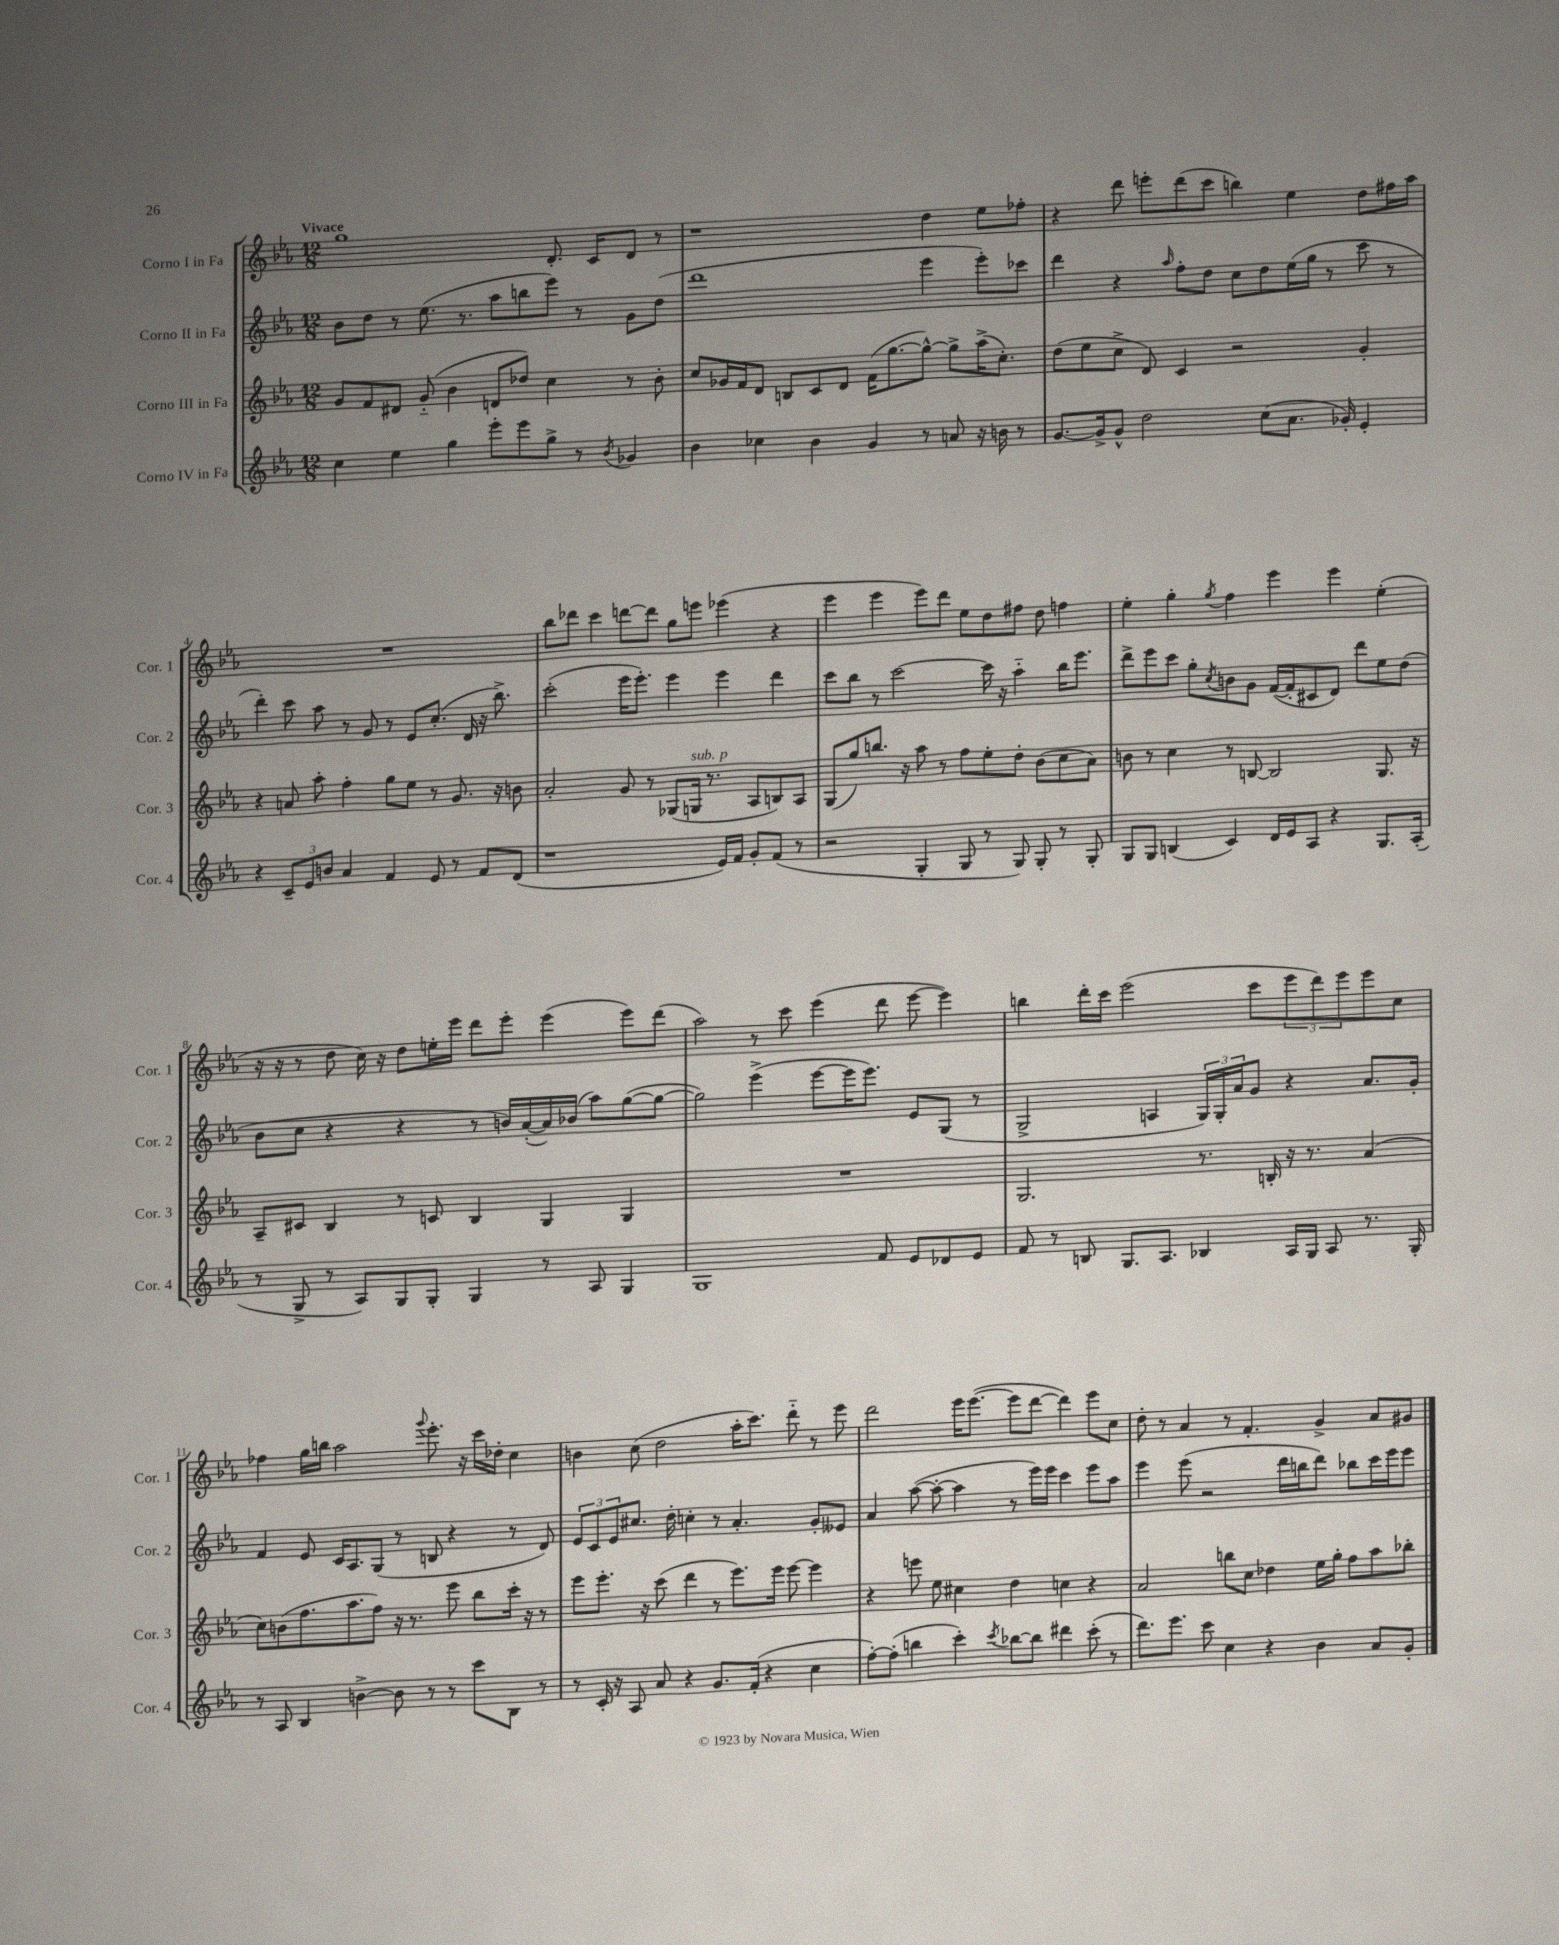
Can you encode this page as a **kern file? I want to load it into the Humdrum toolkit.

**kern	**kern	**kern	**kern
*staff4	*staff3	*staff2	*staff1
*clefG2	*clefG2	*clefG2	*clefG2
*k[b-e-a-]	*k[b-e-a-]	*k[b-e-a-]	*k[b-e-a-]
*M12/8	*M12/8	*M12/8	*M12/8
4cc	8g	8b-	1gg
.	8f	8dd	.
4ee-	8d#	8r	.
.	(8g'~	(8.ee-	.
4gg	4b-	.	.
.	.	8.r	.
8eee-'	8d	8aa-	.
8eee-	8dd-)	8bb	.
8gg^	4cc	8eee-)	8.d'
8r	.	8r	.
.	.	.	16c
8qb-	.	.	.
4g-	8r	8g	8d
.	8b-'	(8dd	8r
=	=	=	=
4b-	8cc	1ddd	1r
.	16g-	.	.
.	16f	.	.
4cc-	8d	.	.
.	8B	.	.
4b-	8c	.	.
.	8d	.	.
4g	(16f	.	.
.	[8.gg	.	.
8r	8gg^^_)	4eee-	4dd
8a	8gg^]	.	.
16r	(16aa-^	8eee-')	8ee-
16b	8.cc')	.	.
8r	.	8ccc-	8ff-'
=	=	=	=
[8.g	(8dd	4ddd	4r
.	8ee-	.	.
16g^]	.	.	.
8g^^	8cc^	4r	8ddd
2dd	8d)	.	8eee'
.	.	16qqaa-	.
.	4c	8ff'	(8ddd
.	.	8dd	8ccc
.	2r	8cc	4bb)
(8cc	.	8dd	.
8.a-	.	(16ee-	4ee-
.	.	16gg	.
.	.	8r	.
16g-')	.	.	.
4e-'	4g'	8ccc	8dd
.	.	8r	16ff#
.	.	.	16aa-
=	=	=	=
4r	4r	4ddd')	1.r
12c~	8a	8ccc	.
12e-	.	.	.
.	8aa-'	8aa-	.
12b	.	.	.
4a-	4ff'	8r	.
.	.	8g	.
4f	8gg	8r	.
.	8ee-	8e-	.
8e-	8r	(8.cc'	.
8r	8.g	.	.
.	.	16d	.
8f	.	16r	.
.	16r	8.bb-^)	.
(8d	8b	.	.
=	=	=	=
1r	2a-'	(2ccc'	8bb-
.	.	.	8ddd-
.	.	.	4ccc
.	8g	16eee-	[8ddd
.	.	8.eee-')	.
.	8r	.	8ddd]
.	(8G-	4eee-	8gg
.	16G	.	8eee
.	8.r	.	.
16e-)	.	4eee-	(4eee-
16f	.	.	.
8g'	8A-	.	.
(8f	8B)	4ddd	4r
8r	8A-	.	.
=	=	=	=
2r	(8G	8ccc	4eee-
.	8gg)	8bb-	.
.	8.bb	8r	4eee-
.	.	[2ccc	.
.	16r	.	.
4G'	8aa-	.	8eee-)
.	8r	.	8ddd
8G	8ff	.	8ee-
8r	8ee-'	16ccc]	8dd
.	.	16r	.
8G)	8dd'	4aa-'~	8ff#
8G'	(8b-	.	8dd
8r	8cc	16bb-	4ff
.	.	8.eee-	.
8G'	8a-)	.	.
=	=	=	=
8G	8b	8ddd^	4ee-'
8G	8r	8eee-	.
(4B	4cc	8ccc	4gg'
.	.	8gg'	.
.	.	8qcc	8qgg
4c)	8r	8b	4ff
.	[8B	8g	.
16d	2B]	([16f	4eee-
16e-	.	16f']	.
8A-	.	8c#	.
4r	.	8d)	4eee-
.	.	8ddd	.
8.G	8.G	8ee-	(4ee-'
.	.	(8dd	.
(16A-'	16r	.	.
=	=	=	=
8r	8A-~	8b-	16r
.	.	.	16r
8G^	8c#	8cc	8r
8r	4B-	4r	8dd
8A-)	.	.	16cc)
.	.	.	16r
8G	8r	4r	8dd
8G'	8c	.	16ee'
.	.	.	16eee-
4G	4B-	8r	8ddd
.	.	16b)	8eee-'
.	.	([16a-'	.
8r	4G	16a-])	(4eee-
.	.	(16b-	.
8A-	.	8aa-)	.
4G	4G	([8gg	8eee-)
.	.	8gg_	(8ddd
=	=	=	=
1G	1.r	2gg])	2aa-)
.	.	(4eee-^	8r
.	.	.	8ccc
.	.	[8eee-	(4eee-
.	.	16eee-]	.
.	.	8.eee-)	.
8f	.	.	8ddd
8e-	.	8e-	[8eee-
8d-	.	(8G	4eee-])
8e-	.	8r	.
=	=	=	=
8f	2.G	2G^	4bb
8r	.	.	.
8B	.	.	16ddd'
.	.	.	16ccc
8.G	.	.	(2eee-
.	.	4A	.
8.A-	.	.	.
4B-	8.r	24G)	.
.	.	24G'	.
.	.	24a-	.
.	.	8g	8ccc
.	16B'	.	.
16A-	16r	4r	12eee-
16G	8.r	.	.
.	.	.	12ddd)
8A-	.	.	.
.	.	.	12eee-
8.r	(4a-	8.a-	8eee-
.	.	.	8cc
16G'	.	16g'	.
=	=	=	=
8r	8cc)	4f	4ff-
8A-	(8b	.	.
4B-	8.ff	8e-	16gg
.	.	.	16bb
.	.	16c	2aa-
.	8.aa-	8.A-	.
[4b^	.	.	.
.	8ff)	(8G	.
8b]	16r	8r	.
.	8.r	.	.
.	.	.	8qqggg
8r	.	8B	8.eee-'
8r	8eee-	4r	.
.	.	.	16r
8ccc	8bb-	.	16ccc
.	.	.	16dd-'
8B-	16ccc'	8r	4cc
.	16r	.	.
8r	8r	8d)	.
=	=	=	=
8r	8eee-	12e-	4b
.	.	12c	.
16c'	8.eee-'	.	.
.	.	12e-	.
16r	.	.	.
8A-	.	8.cc#	(8cc
.	16r	.	.
8a-	(8ccc	.	2dd
.	.	16dd'	.
4r	4ddd	4cc'	.
8.g	8r	8r	.
.	8.eee-)	4.a-'	16aa-'
(16f'	.	.	8.ccc)
4r	.	.	.
.	16eee-	.	.
.	[8eee-	.	8ddd'~
4cc	4eee-]	8g'	8r
.	.	8e--	8eee-
=	=	=	=
[8ff')	4r	4a-	2ddd
(8ff']	.	.	.
4bb	8eee	([8aa-	.
.	8ee-	8aa-'_	.
4ccc')	4cc#	4aa-]	16eee-
.	.	.	([8.eee-
8qccc	.	.	.
[8bb-	4dd	8r	8eee-]
8bb-]	.	16eee-)	[8ddd
.	.	16eee-	.
4ddd#	4cc	4ccc	4ddd])
(8ccc'	4r	8eee-	8eee-
8r	.	8aa-	8cc
=	=	=	=
8.ddd)	2a-	4eee-	8dd'
.	.	.	8r
8.eee-	.	.	.
.	.	(8eee-	4a-
8ccc	.	2r	.
4cc	8bb	.	8r
.	8cc	.	4.f'
4r	4dd-	.	.
.	.	16ddd	.
.	.	16bb	.
4b-	16ee-	8ddd)	4g^
.	16gg'	.	.
.	8ff	8bb-	.
8a-	8aa-	16ccc	8a-
.	.	16eee-	.
8g'	8bb-'	8eee-	8g#
==	==	==	==
*-	*-	*-	*-
